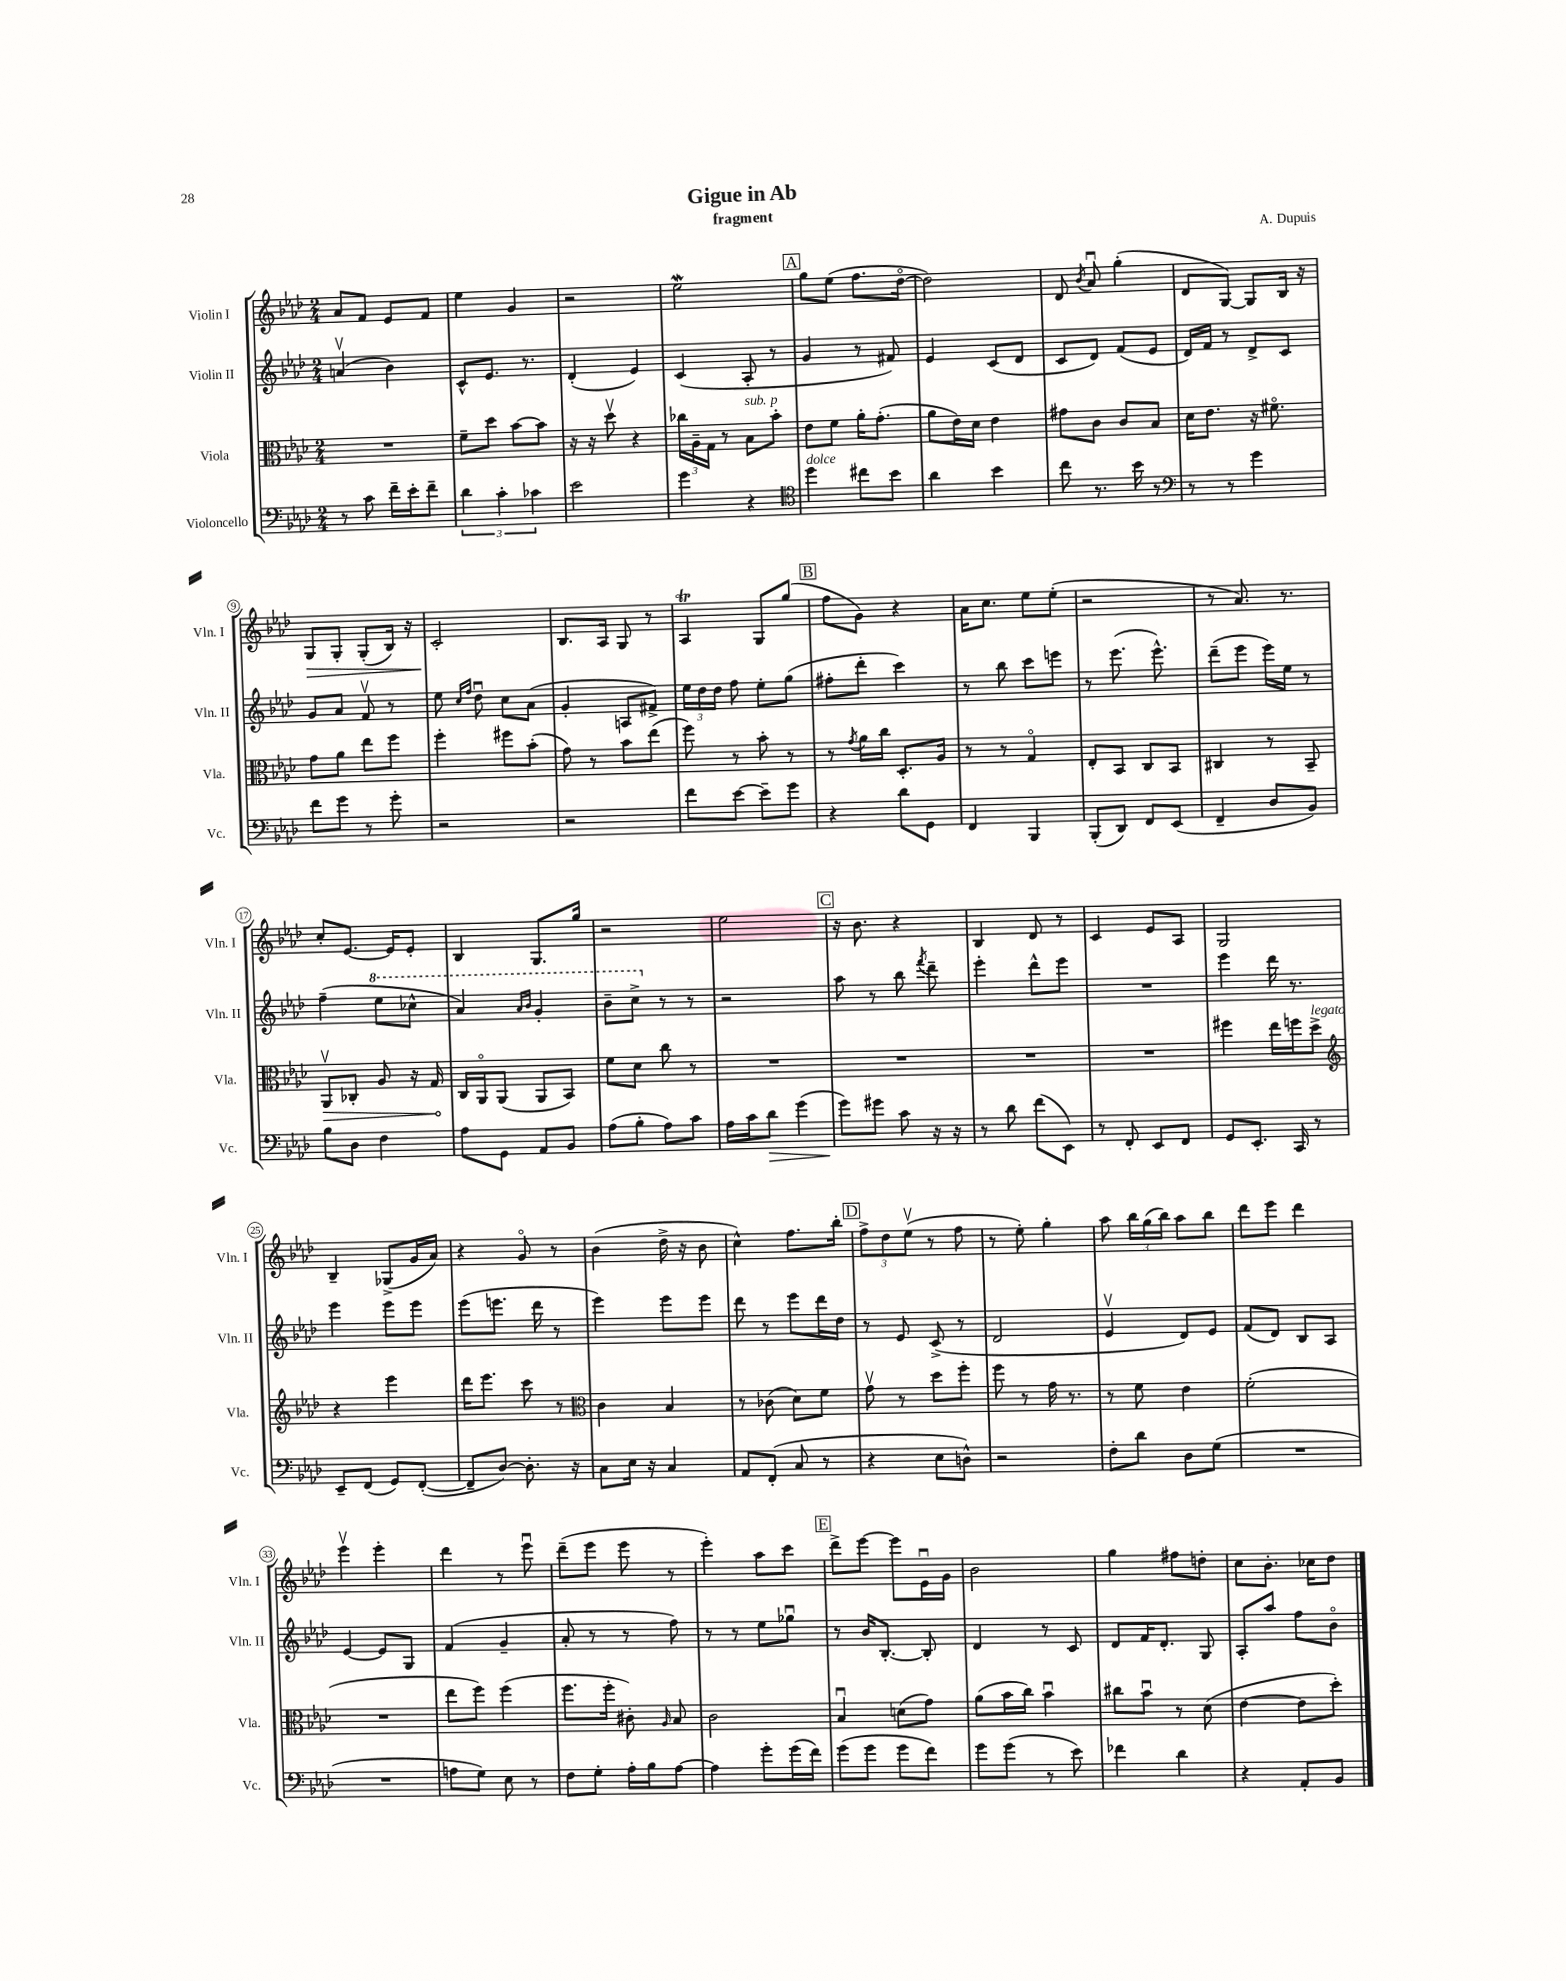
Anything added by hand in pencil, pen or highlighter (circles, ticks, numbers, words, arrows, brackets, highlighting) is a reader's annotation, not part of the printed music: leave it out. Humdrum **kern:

**kern	**dynam	**kern	**dynam	**kern	**kern	**dynam
*part4	*part4	*part3	*part3	*part2	*part1	*part1
*staff4	*staff4	*staff3	*staff3	*staff2	*staff1	*staff1
*I"Violoncello	*	*I"Viola	*	*I"Violin II	*I"Violin I	*
*I'Vc.	*	*I'Vla.	*	*I'Vln. II	*I'Vln. I	*
*clefF4	*	*clefC3	*	*clefG2	*clefG2	*
*k[b-e-a-d-]	*	*k[b-e-a-d-]	*	*k[b-e-a-d-]	*k[b-e-a-d-]	*
*M2/4	*	*M2/4	*	*M2/4	*M2/4	*
=1	=1	=1	=1	=1	=1	=1
8r	.	2r	.	(4anv/	8a-/L	.
8c\	.	.	.	.	8f/J	.
16f~\LL	.	.	.	4b-\)	8e-/L	.
16e-'\J	.	.	.	.	.	.
8f~\J	.	.	.	.	8f/J	.
=2	=2	=2	=2	=2	=2	=2
6d-\	.	8f~\L	.	8c^^/L	4ee-\	.
.	.	8dd-\J	.	8.e-/J	.	.
6c'\	.	.	.	.	.	.
.	.	[8b-\L	.	.	4g/	.
.	.	.	.	8.r	.	.
6c-X\	.	.	.	.	.	.
.	.	8b-\J]	.	.	.	.
=3	=3	=3	=3	=3	=3	=3
2e-\	.	16r	.	(4d-'/	2r	.
.	.	16r	.	.	.	.
.	.	8dd-v\	.	.	.	.
.	.	4r	.	4e-/)	.	.
=4	=4	=4	=4	=4	=4	=4
4g\	.	24cc-X\LL	.	(4c/	2ee-W\	.
.	.	24A-~\	.	.	.	.
.	.	24G\JJ	.	.	.	.
.	.	8r	.	.	.	.
!	!	!LO:TX:a:i:t=sub. p	!	!	!	!
4r	.	8B-\L	.	8A-'/	.	.
.	.	8b-'\J	.	8r	.	.
!!LO:REH:place=s1:t=A
=5	=5	=5	=5	=5	=5	=5
*clefC4	*	*	*	*	*	*
!LO:TX:a:i:t=dolce	!	!	!	!	!	!
4dd-\	.	8e-\L	.	4g/	8gg\L	.
.	.	8f\J	.	.	(8ee-\J	.
8cc#X\L	.	16a-'\KL	.	8r	8.ff\L	.
.	.	(8.g'\J	.	.	.	.
8b-\J	.	.	.	8f#X/)	.	.
.	.	.	.	.	[16dd-\Jk	.
=6	=6	=6	=6	=6	=6	=6
4a-\	.	8a-\L	.	4e-/	2dd-\])	.
.	.	16e-\L)	.	.	.	.
.	.	16d-\JJ	.	.	.	.
4b-\	.	4e-\	.	(8c/L	.	.
.	.	.	.	8d-/J	.	.
=7	=7	=7	=7	=7	=7	=7
8cc\	.	8g#X\L	.	8c/L	8d-/	.
.	.	.	.	.	8qb-/	.
8.r	.	8c\J	.	8d-/J)	8a-u/	.
.	.	8c/L	.	(8f/L	(4gg'\	.
16b-\	.	.	.	.	.	.
8r	.	8B-/J	.	8e-/J	.	.
=8	=8	=8	=8	=8	=8	=8
*clefF4	*	*	*	*	*	*
8r	.	16d-\KL	.	16d-/LL)	8d-/L	.
.	.	8.e-\J	.	16f/JJ	.	.
8r	.	.	.	8r	[8G/J)	.
4g\	.	16r	.	8d-^/L	8G/L]	.
.	.	8.f#X\	.	.	.	.
.	.	.	.	8c/J	16B-/Jk	.
.	.	.	.	.	16r	.
!!LO:LB:g=z
=9	=9	=9	=9	=9	=9	=9
!	!	!	!	!	!	!LO:HP:b
8f\L	.	8g\L	.	8g/L	8G/L	>
8g\J	.	8a-\J	.	8a-/J	8G'/J	.
8r	.	8ee-\L	.	8fv/	(8G'/L	.
8g'\	.	8ff\J	.	8r	16B-/Jk)	.
.	.	.	.	.	16r	.
=10	=10	=10	=10	=10	=10	=10
2r	.	4ff'\	.	8ee-\	2c'/	.
.	.	.	.	16qqcc/LL	.	.
.	.	.	.	16qqff/JJ	.	.
.	.	.	.	8dd-u\	.	.
.	.	8ff#X\L	.	8cc\L	.	.
.	.	(8b-'\J	.	(8a-\J	.	.
.	.	.	.	.	.	]
=11	=11	=11	=11	=11	=11	=11
2r	.	8g\)	.	4g'/	8.B-/L	.
.	.	8r	.	.	.	.
.	.	.	.	.	16A-/Jk	.
.	.	8b-\L	.	8An/L	8G/	.
.	.	(8ee-\J	.	8f#X^/J)	8r	.
=12	=12	=12	=12	=12	=12	=12
8f\L	.	8ff\)	.	24ee-\LL	4A-T/	.
.	.	.	.	24dd-\	.	.
.	.	.	.	24dd-\JJ	.	.
[8e-\J	.	8r	.	8ff\	.	.
8e-~\L]	.	8b-'\	.	8ee-'\L	8G/L	.
8g\J	.	8r	.	(8gg\J	(8gg/J	.
!!LO:REH:place=s1:t=B
=13	=13	=13	=13	=13	=13	=13
4r	.	8r	.	8ff#X'\L	8ff\L	.
.	.	8qg/	.	.	.	.
.	.	16a-\LL	.	8ddd-'\J	8g\J)	.
.	.	16cc\JJ	.	.	.	.
8d-\L	.	8.D-'/L	.	4ccc\)	4r	.
8GG\J	.	.	.	.	.	.
.	.	16A-/Jk	.	.	.	.
=14	=14	=14	=14	=14	=14	=14
4FF/	.	8r	.	8r	16a-\KL	.
.	.	.	.	.	8.cc\J	.
.	.	8r	.	8bb-\	.	.
4BBB-/	.	4G/	.	8ccc\L	8ee-\L	.
.	.	.	.	8eeen\J	(8ee-'\J	.
=15	=15	=15	=15	=15	=15	=15
(8BBB-'/L	.	8E-'/L	.	8r	2r	.
8DD-/J)	.	8BB-/J	.	(8.eee-\	.	.
8FF/L	.	8C/L	.	.	.	.
.	.	.	.	8.eee-^^\)	.	.
(8EE-/J	.	8BB-/J	.	.	.	.
=16	=16	=16	=16	=16	=16	=16
4FF~/	.	4C#X/	.	(8ddd-~\L	8r	.
.	.	.	.	8eee-\J	8.a-/)	.
8D-/L	.	8r	.	16eee-\LL)	.	.
.	.	.	.	16ee-\JJ	8.r	.
8BB-/J)	.	8BB-~/	.	8r	.	.
!!LO:LB:g=z
=17	=17	=17	=17	=17	=17	=17
!	!	!	!LO:HP:b	!	!	!
8B-\L	.	8AA-v/L	>	(4ff~\	8cc'/L	.
8D-\J	.	8C-X'/J	.	.	[8.e-/J	.
*	*	*	*	*8va	*	*
4F\	.	8A-/	.	8eee-\L	.	.
.	.	.	.	.	16e-/KL]	.
.	.	16r	.	8ccc-X^^\J	8e-'/J	.
.	.	16G/	.	.	.	.
.	.	.	]	.	.	.
=18	=18	=18	=18	=18	=18	=18
8A-\L	.	16C/LL	.	4aa-/)	4B-/	.
.	.	16AA-/J	.	.	.	.
8GG\J	.	(8AA-/J	.	.	.	.
.	.	.	.	16qqaa-/LL	.	.
.	.	.	.	16qqbb-/JJ	.	.
8AA-/L	.	8AA-/L	.	4gg'/	8.G/L	.
8BB-/J	.	8BB-/J)	.	.	.	.
.	.	.	.	.	16gg/Jk	.
=19	=19	=19	=19	=19	=19	=19
(8A-\L	.	8f\L	.	8bb-~\L	2r	.
8B-'\J	.	8d-\J	.	8ccc^\J	.	.
*	*	*	*	*X8va	*	*
8A-\L)	.	8cc\	.	8r	.	.
8c\J	.	8r	.	8r	.	.
=20	=20	=20	=20	=20	=20	=20
16A-\LL	.	2r	.	2r	2ee-\	.
16c\J	.	.	.	.	.	.
!	!LO:HP:b	!	!	!	!	!
8d-\J	>	.	.	.	.	.
(4g\	.	.	.	.	.	.
!!LO:REH:place=s1:t=C
=21	=21	=21	=21	=21	=21	=21
8g\L)	.	2r	.	8aa-\	16r	.
.	.	.	.	.	8.b-\	.
8g#X\J	]	.	.	8r	.	.
8c\	.	.	.	8bb-\	4r	.
.	.	.	.	8qfff/	.	.
16r	.	.	.	8ddd-~\	.	.
16r	.	.	.	.	.	.
=22	=22	=22	=22	=22	=22	=22
8r	.	2r	.	4eee-'\	4B-/	.
8d-\	.	.	.	.	.	.
(8f\L	.	.	.	8ddd-^^\L	8d-/	.
8EE-\J)	.	.	.	8eee-\J	8r	.
=23	=23	=23	=23	=23	=23	=23
8r	.	2r	.	2r	4c/	.
8FF'/	.	.	.	.	.	.
8EE-/L	.	.	.	.	8e-/L	.
8FF/J	.	.	.	.	8A-/J	.
=24	=24	=24	=24	=24	=24	=24
8GG/L	.	4ff#X\	.	4eee-\	2G/	.
8.EE-'/J	.	.	.	.	.	.
.	.	16ee-\LL	.	16ddd-\	.	.
16CC/	.	16ffn\J	.	8.r	.	.
!	!	!LO:TX:a:i:t=legato	!	!	!	!
8r	.	8dd-^\J	.	.	.	.
!!LO:LB:g=z
=25	=25	=25	=25	=25	=25	=25
*	*	*clefG2	*	*	*	*
8EE-~/L	.	4r	.	4eee-\	4B-~/	.
(8FF/J	.	.	.	.	.	.
8GG/L)	.	4eee-\	.	8eee-\L	(8G-X^/L	.
([8FF'/J	.	.	.	8eee-\J	16g/L	.
.	.	.	.	.	16a-/JJ)	.
=26	=26	=26	=26	=26	=26	=26
8FF~/L]	.	16ddd-\KL	.	(8eee-\L	4r	.
.	.	8.eee-\J	.	.	.	.
[8D-/J)	.	.	.	8.eeen\J	.	.
8.D-'\]	.	8ccc\	.	.	8g/	.
.	.	.	.	16ddd-\	.	.
.	.	8r	.	8r	8r	.
16r	.	.	.	.	.	.
=27	=27	=27	=27	=27	=27	=27
*	*	*clefC3	*	*	*	*
8C\L	.	4c\	.	4eee-\)	(4b-\	.
16E-\Jk	.	.	.	.	.	.
16r	.	.	.	.	.	.
4C/	.	4B-/	.	8eee-\L	16dd-^\	.
.	.	.	.	.	16r	.
.	.	.	.	8eee-\J	8b-\	.
=28	=28	=28	=28	=28	=28	=28
8AA-/L	.	8r	.	8ddd-\	4cc^^\)	.
(8FF'/J	.	(8c-X\	.	8r	.	.
8C/	.	8d-\L)	.	8eee-\L	8.ff\L	.
8r	.	8f\J	.	16ddd-\L	.	.
.	.	.	.	16dd-\JJ	16bb-'\Jk	.
!!LO:REH:place=s1:t=D
=29	=29	=29	=29	=29	=29	=29
4r	.	8gv\	.	8r	12ff^\L	.
.	.	.	.	.	12dd-\	.
.	.	8r	.	8e-/	.	.
.	.	.	.	.	(12ee-v\J	.
8E-\L	.	8dd-\L	.	(8c^/	8r	.
8Dn^^\J)	.	8ff'\J	.	8r	8ff\	.
=30	=30	=30	=30	=30	=30	=30
2r	.	8ff\	.	2d-/	8r	.
.	.	8r	.	.	8ee-'\)	.
.	.	16g\	.	.	4gg'\	.
.	.	8.r	.	.	.	.
=31	=31	=31	=31	=31	=31	=31
8F'\L	.	8r	.	4e-v/	8aa-\	.
8d-\J	.	8f\	.	.	24bb-\LL	.
.	.	.	.	.	(24gg\	.
.	.	.	.	.	24bb-\JJ)	.
8D-\L	.	4e-\	.	8d-/L)	8aa-\L	.
(8G\J	.	.	.	8e-/J	8bb-\J	.
=32	=32	=32	=32	=32	=32	=32
2r	.	(2f'\	.	(8f/L	8ddd-\L	.
.	.	.	.	8d-/J)	8eee-\J	.
.	.	.	.	8B-/L	4ddd-\	.
.	.	.	.	8A-/J	.	.
!!LO:LB:g=z
=33	=33	=33	=33	=33	=33	=33
2r	.	2r	.	[4e-/	4eee-v\	.
.	.	.	.	8e-/L]	4eee-'\	.
.	.	.	.	8G/J	.	.
=34	=34	=34	=34	=34	=34	=34
8An\L	.	8ee-\L	.	(4f/	4ddd-\	.
8G\J)	.	8ff\J)	.	.	.	.
8E-\	.	(4ff\	.	4g~/	8r	.
8r	.	.	.	.	8eee-u\	.
=35	=35	=35	=35	=35	=35	=35
8F\L	.	8.ff\L	.	8a-'/	(8ddd-~\L	.
8G'\J	.	.	.	8r	8eee-\J	.
.	.	16ff'\Jk	.	.	.	.
16A-'\LL	.	8c#X'\)	.	8r	8eee-\	.
16B-\J	.	.	.	.	.	.
.	.	16qqA-/	.	.	.	.
[8A-\J	.	8B-/	.	8ff\)	8r	.
=36	=36	=36	=36	=36	=36	=36
4A-\]	.	2c\	.	8r	4eee-'\)	.
.	.	.	.	8r	.	.
8g'\L	.	.	.	8ee-\L	8aa-\L	.
(16g\L	.	.	.	8gg-Xu\J	8ccc\J	.
16f\JJ)	.	.	.	.	.	.
!!LO:REH:place=s1:t=E
=37	=37	=37	=37	=37	=37	=37
(8g\L	.	4B-u/	.	8r	8ddd-^\L	.
8g\J	.	.	.	16b-/KL	[8eee-\J	.
.	.	.	.	[8.B-'/J	.	.
8g\L	.	(8dn\L	.	.	8eee-\L]	.
8f\J)	.	8g\J)	.	8B-'/]	16e-u\L	.
.	.	.	.	.	16g\JJ	.
=38	=38	=38	=38	=38	=38	=38
8g\L	.	(8a-\L	.	4d-/	2b-\	.
(8g\J	.	16b-\L	.	.	.	.
.	.	16cc\JJ)	.	.	.	.
8r	.	4b-u\	.	8r	.	.
8e-\)	.	.	.	8c/	.	.
=39	=39	=39	=39	=39	=39	=39
4f-X\	.	8cc#X\L	.	8d-/L	4gg\	.
.	.	8b-u\J	.	16f/K	.	.
.	.	.	.	8.d-'/J	.	.
4d-\	.	8r	.	.	8ff#X\L	.
.	.	(8d-\	.	8G/	8ddn'\J	.
=40	=40	=40	=40	=40	=40	=40
4r	.	[4e-\	.	8A-'/L	8cc\L	.
.	.	.	.	8aa-/J	8.b-'\J	.
8AA-'/L	.	8e-\L]	.	8ff\L	.	.
.	.	.	.	.	16cc-X\KL	.
8BB-/J	.	8dd-'\J)	.	8b-\J	8dd-\J	.
==	==	==	==	==	==	==
*-	*-	*-	*-	*-	*-	*-
